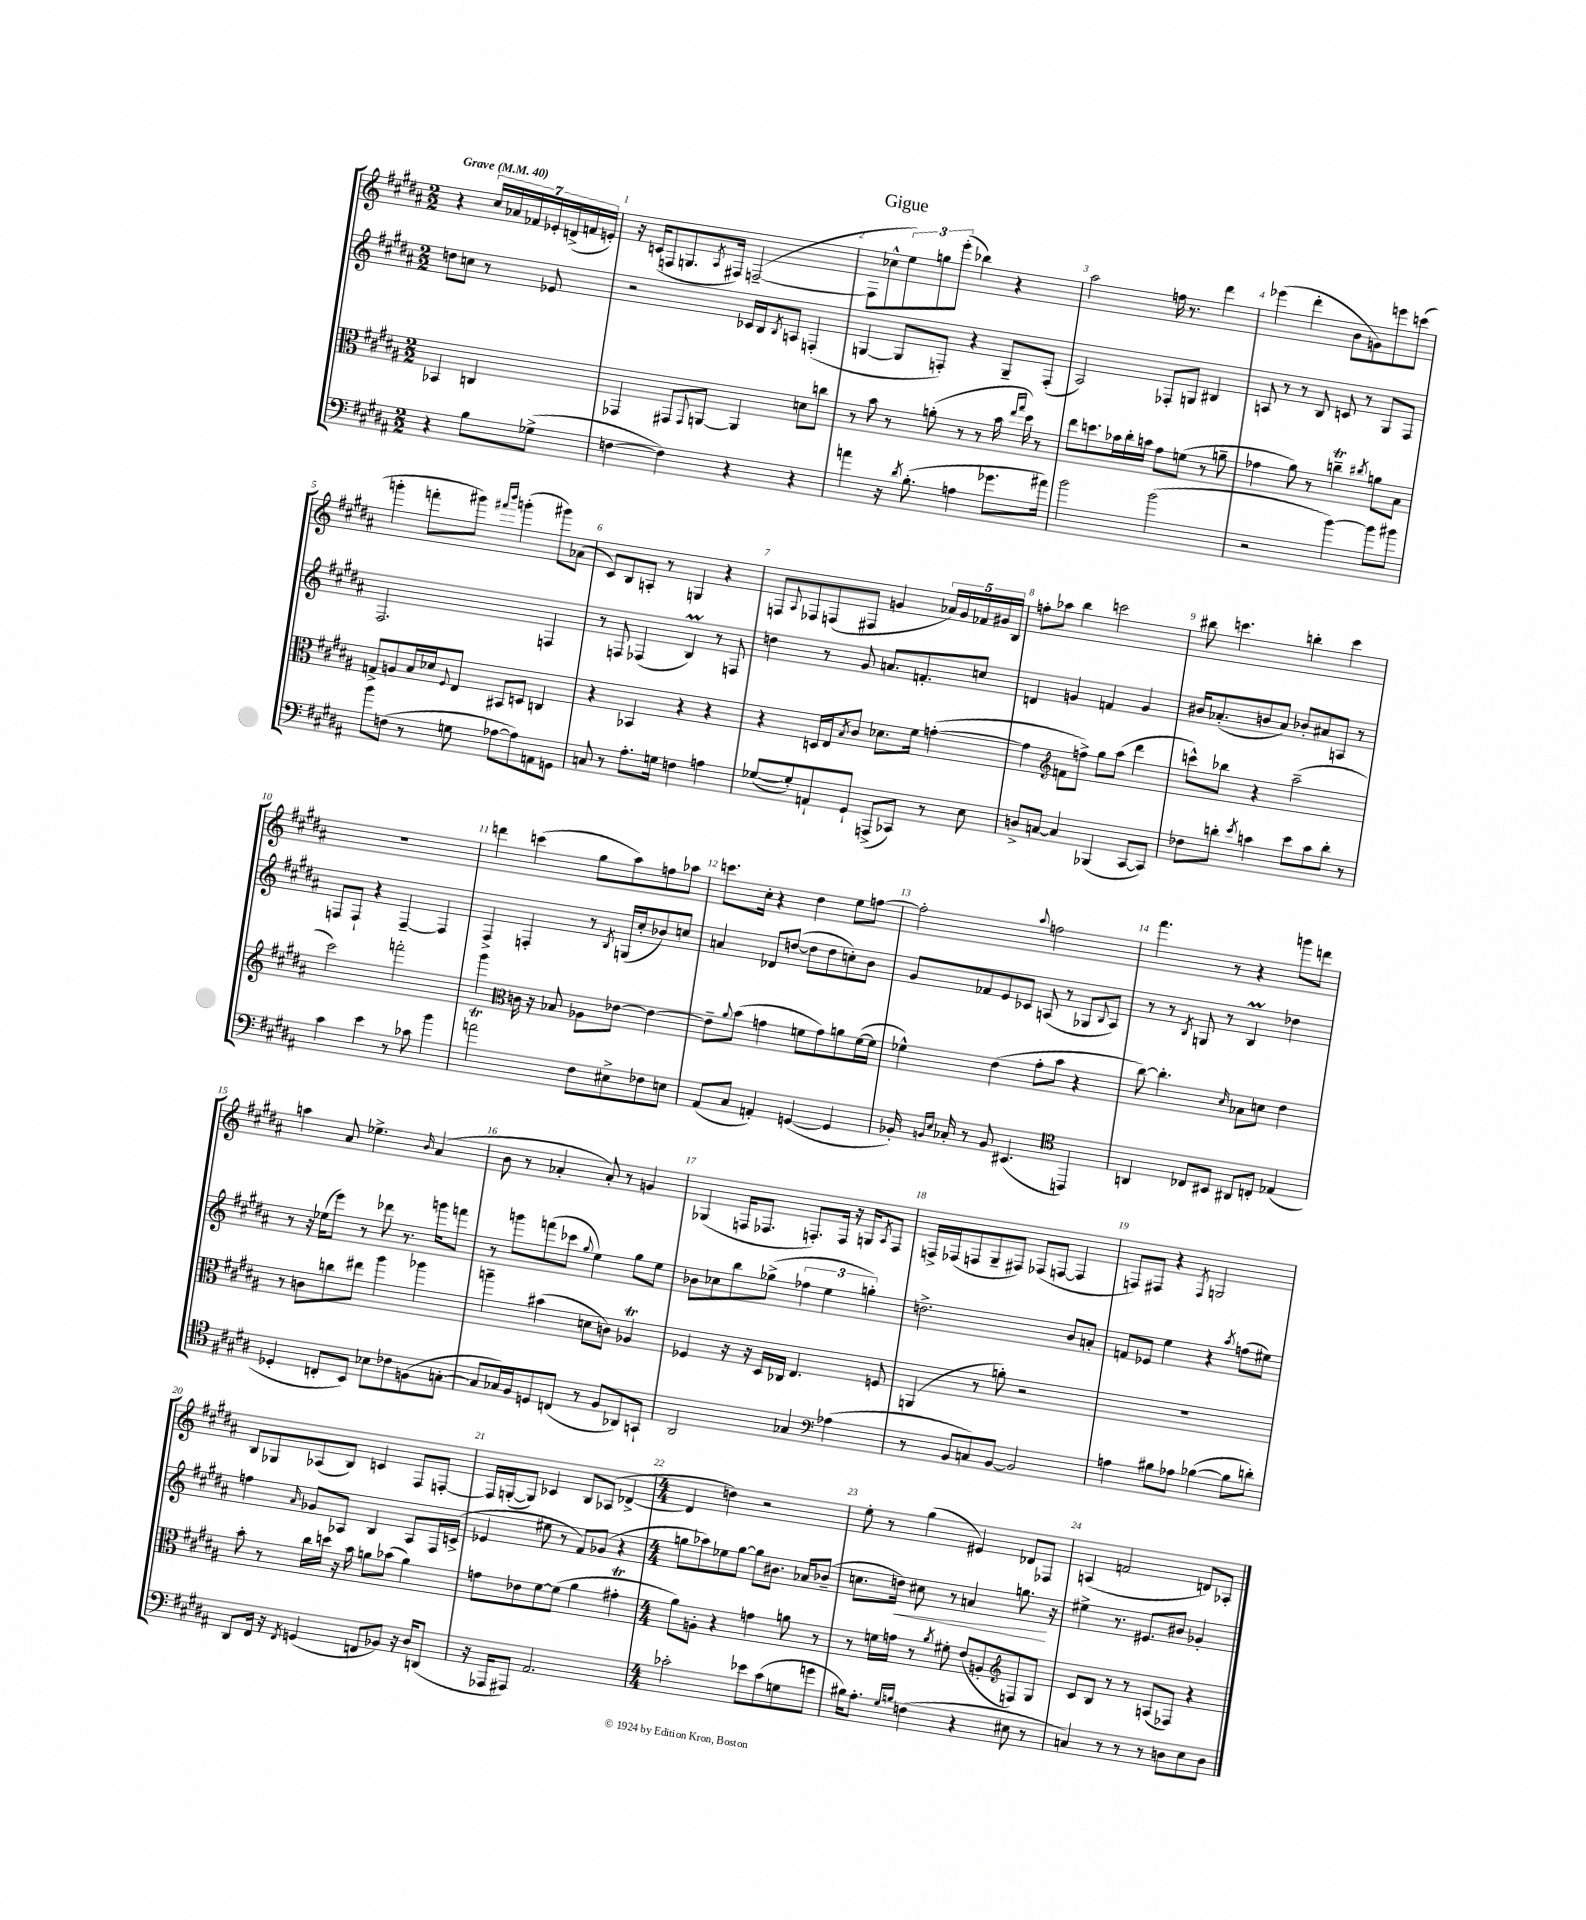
\header { title = "Gigue" }
<<
\new StaffGroup <<
\new Staff = "s0" {
    \clef treble \key b \major \numericTimeSignature \time 2/2 \partial 2 \tempo "Grave" 4 = 40
    r4 \tuplet 7/4 { cis''16 aes'16 fes'16 ees'16-. d'16->( f'16 e'16-.) } |
    r16 c'16( f8 g8. \acciaccatura { ais8 } fis16) f2~--( |
    f8 ces''8-^ \tuplet 3/2 { e''8) g''8 e'''8-.( } bes''4) r4 |
    ais''2 f''16 r8. dis'''4 |
    ees'''4( dis'''4-. b'8 g'8) e'''8 c'''8( |
    g'''4-. f'''8-. gis'''8) \grace { fis'''16 b'''16 } g'''4-.( gis'''8) aes'8( |
    cis'8) b8 a8-. r8 g4 r4 |
    f8 \appoggiatura { ais8 } fes8 f8( fis8 g'4 \tuplet 5/4 { aes'16) g'16 fes'16 gis'16 b16 } |
    f''8-. aes''8 b''4 c'''2 |
    bis''8 c'''4. b''4-. c'''4 |
    R1 |
    d'''4 c'''4( gis''8 ais''8) f''8 aes''8 |
    c'''8. cis''16-. r4 dis''4 e''8 f''8~ |
    f''2-. \appoggiatura { ais''8 } f''2 |
    fis'''4. r8 r4 g'''8 d'''8 |
    a''4 ais'8 ees''4.-> \grace { b'16 } ais'4( |
    b'8 r8 aes'4-. aes'8-.) r8 g'4 |
    ges4( f16 fes8. f8.-.) f16 r16 g16 \acciaccatura { ais8 } f8 |
    f16-> fes16( f8 gis8-- fis8) fes8( f8~ f4 |
    f8) fis8 r4 \acciaccatura { fis8 } g2 |
    b8 ges8 aes8( b8) c'4 fis8 f8~-. |
    f16 g16~-.( g8) ces'4 b8 aes8( des'4~-> |
    \numericTimeSignature \time 4/4 des'4 d''4) r2 |
    e''8-. r8 gis''4( eis'4) des'8 fes8 |
    a4( f'2 d'8) aes8-. \bar "|." |
}
\new Staff = "s1" {
    \clef treble \key b \major \numericTimeSignature \time 2/2 \partial 2
    d''8 c''8 r8 ees'8 |
    r2 ces'16 b16 \acciaccatura { b8 } a8 f4-.( |
    g4~ g8 f8-.) r4 g8-- f8-.( |
    ais2) fes8-. g8 bis4 |
    a8 r8 r8 b8 c'8 r8 gis8 fis8 |
    fis2. f4 |
    r8 f8 fes4( b4\prall) r8 f8 |
    d''4 r8 gis'8 a'8. f'8.-. c''8 |
    d'4 g'4 f'4 g'4 |
    bis'16 aes'8.-.( b'8 aes'8) bes'8-. ais'8 a8 r8 |
    f8 f8-! r4 f4~-- f4 |
    fis4-> f4-. r8 \acciaccatura { b8 } g16( cis''16-. bes'8) c''8 |
    a'4 des'8 d''8~( d''8 d''8 c''8-.) b'8 |
    gis'8 fes'8 e'8 ces'8 a8( r8 ges8 \appoggiatura { b8 } a8) |
    r8 r8 \acciaccatura { b8 } g8 r8 b4\prall des''4 |
    r8 r16 ees''16( e'''8) r8 des'''8 r8. g'''16 f'''8 |
    r8 g'''8 f'''8( ces'''8 \appoggiatura { gis''8 } e''4) gis''8 e''8 |
    bes'8 ces''8 b''8 ges''8->( \tuplet 3/2 { fes''4 e''4 g''4-.) } |
    d''2.-> b'8 a'8-. |
    f'8 ees'8 e''4 r4 \acciaccatura { ais''8 } f''8( eis''8) |
    f''4 \grace { ais'16 } ges'8 aes8 b4 aes8 fis16 c'16->( |
    ees'4 eis''8 r8 fis'8) ges'8( r4 |
    \numericTimeSignature \time 4/4 g''8 aes''8) ees''8 g''8~ g''8 bis'8. aes'16 bes'8--( |
    c''8. d''16\<) cis''8 r8 a'4 g''8.\! r16 |
    eis''4-> r8. eis'8. bis'8 ges'4-. \bar "|." |
}
\new Staff = "s2" {
    \clef alto \key b \major \numericTimeSignature \time 2/2 \partial 2
    bes,4 c4 |
    ges,4 gis,8 \appoggiatura { gis,8 } a,8~ a,4 d'8 c''8 |
    r8 b'8 r8 a'8-.( r8 r8 b'16 \grace { e''16 gis''16 } dis''16) r8 |
    e''8 d''8. bes'16 cis''16-. b'16 gis'8 f'8( r8 a'8-- |
    ges'4 ais'8) r8 c''4--\trill \acciaccatura { cis''8 } a'8 b8 |
    g8-> a8 b16 des'16 \appoggiatura { fis8 } e8 bis,8 d8 c4 |
    r4 bes,4 r4 r4 |
    r4 d16 e16 \acciaccatura { b8 } cis'8 des'8. fis'16 g'4~-.( |
    g'4 \clef treble f'8 f''8->) gis''8 ais''8( dis'''4 |
    c'''8-^) bes''8 r4 ais''2--( |
    cis'''2) f'''2-. |
    gis'''4 \clef alto c'16 r16 bes8 aes8 ees'8~ ees'4~ |
    ees'8-- \appoggiatura { ais'8 } b'8( g'4 f'8 g'8) a'8 f'16~( f'16 |
    fes'4-^) e'4( gis'8-. b'8 r4 |
    cis''8~) cis''4.-. \grace { dis'16 } bes8 d'8 e'4 |
    r8 c'8 c''8 eis''8 ais''4 aes''4 |
    a''4-- bis'4( d'8 c'8) aes4\trill |
    fes4 r16 r16 dis16 ces16 e4. f8 |
    a,4( r8 a'8-.) r2 |
    R1 |
    b'8-. r8 cis''16 d''16 r16 b'16 a'8 bes'8( a'4) |
    g'8 ees'8 fis'8~ fis'8( ais'4 gis'4-.\trill |
    \numericTimeSignature \time 4/4 ais'8) a8-. r4 g'4 a'8 r8 |
    r8 f'16 g'16 r8 \acciaccatura { ais'8 } fis'8-. e'8( a8-. f8) gis8 |
    \clef treble cis'8 b8 r8 r8 a8( fes8) r4 \bar "|." |
}
\new Staff = "s3" {
    \clef bass \key b \major \numericTimeSignature \time 2/2 \partial 2
    r4 b8 ges8->( |
    f4~ f4) r4 r4 |
    a'4 r16 \acciaccatura { dis'8 } b8.-.( a4 ges'8. ais'16) |
    b'2 b'2( |
    r2 b'4~) b'8 bis'8 |
    b'8 f8( r8 g8 aes8~ aes8) a,8 g,8 |
    c8 r8 ais8.-. g16 f4 a4 |
    ges8~( ges8-.) a,8-! gis,8-! a,,8->( ces,8) r8 e8 |
    d8-> c8~ c4 bes,,4( cis,8~ cis,8) |
    fes8 d'8-. \acciaccatura { e'8 } c'4 e'8 c'8 d'8-. r8 |
    cis'4 e'4 r8 ces'8 b'4 |
    a'2\trill fis8 eis8-> fes8 e8 |
    ais,8( cis8 a,4-.) g,4~( g,4 |
    bes,16-.) \grace { b,16 e16 } ces16-. r8 b,8 eis,4.( c,4) |
    \clef tenor a,4 ces8 bis,8 ais,8 c8-. ees4( |
    des4-. c8-. b,8) bes8 ces'8 f8( g8~-. |
    g8 ges16) fis16 d8 c8( r8 fis8 aes,8) g,8-! |
    ais,2 ges4 aes4( |
    \clef bass r8 b,8 c8) b,8~ b,2 |
    a4 bis8 aes8 bes4~( bes8 d'8-.) |
    dis,8 fis,16 r16 \acciaccatura { fis,8 } g,4( f,8 bes,8) r16 dis16 d,8( |
    r16 aes,,16 ais,,8) ais,2. |
    \numericTimeSignature \time 4/4 ces'2-. ees'8 ces'8( g8 g'8 |
    bis16) ais8.-. \grace { gis16 b16 } f4( r4 eis8 r8 |
    c4) r8 r8 r8 d8 e8 d8 \bar "|." |
}
>>
>>
\layout { \context { \Score \override BarNumber.break-visibility = ##(#f #t #t) barNumberVisibility = #all-bar-numbers-visible } }
